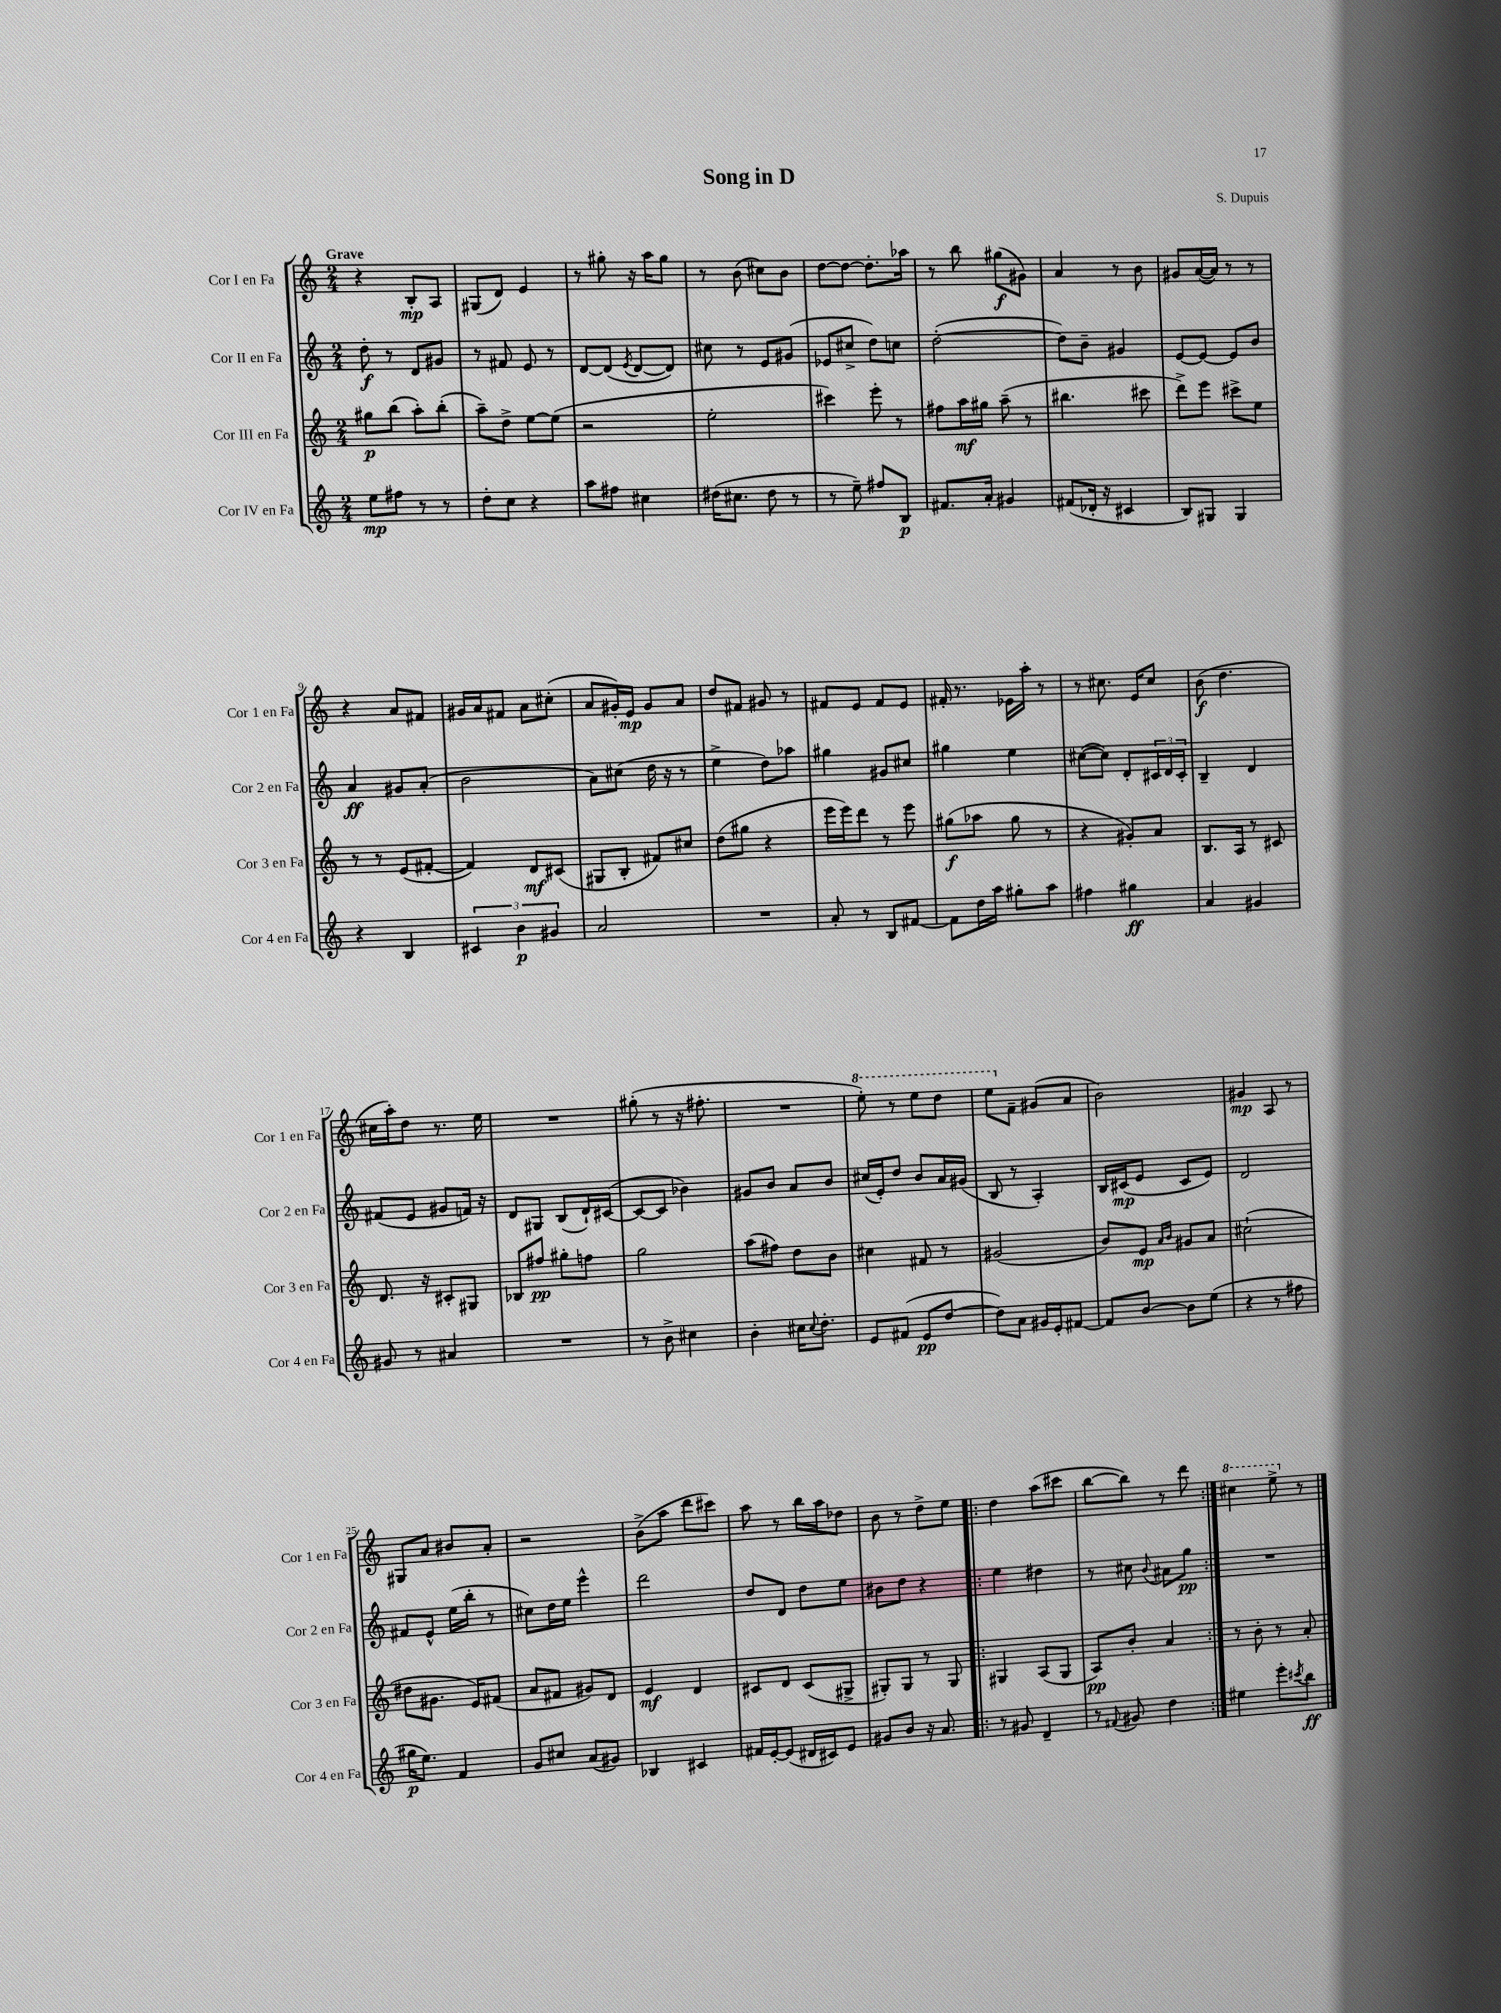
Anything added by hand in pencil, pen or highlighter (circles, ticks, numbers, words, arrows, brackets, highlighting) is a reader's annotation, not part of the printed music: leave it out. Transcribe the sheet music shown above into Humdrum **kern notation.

**kern	**dynam	**kern	**dynam	**kern	**dynam	**kern	**dynam
*part4	*part4	*part3	*part3	*part2	*part2	*part1	*part1
*staff4	*staff4	*staff3	*staff3	*staff2	*staff2	*staff1	*staff1
*I"Cor IV en Fa	*	*I"Cor III en Fa	*	*I"Cor II en Fa	*	*I"Cor I en Fa	*
*I'Cor 4 en Fa	*	*I'Cor 3 en Fa	*	*I'Cor 2 en Fa	*	*I'Cor 1 en Fa	*
*clefG2	*	*clefG2	*	*clefG2	*	*clefG2	*
*k[]	*	*k[]	*	*k[]	*	*k[]	*
*M2/4	*	*M2/4	*	*M2/4	*	*M2/4	*
=1	=1	=1	=1	=1	=1	=1	=1
!	!	!	!	!	!	!LO:TX:a:B:t=Grave	!
8ee\L	mp	8gg#X\L	p	8dd'\	f	4r	.
8ff#X\J	.	(8bb\J	.	8r	.	.	.
8r	.	8aa'\L)	.	8d/L	.	8B'/L	mp
8r	.	(8bb'\J	.	8g#X/J	.	8A/J	.
=2	=2	=2	=2	=2	=2	=2	=2
8dd'\L	.	8aa~\L)	.	8r	.	(8G#X/L	.
8cc\J	.	8dd^\J	.	8f#X/	.	8d/J)	.
4r	.	[8ee\L	.	8e/	.	4e/	.
.	.	(8ee\J]	.	8r	.	.	.
=3	=3	=3	=3	=3	=3	=3	=3
8aa\L	.	2r	.	[8d/L	.	8r	.
8ff#X\J	.	.	.	(8d/J]	.	8gg#X'\	.
.	.	.	.	8qe/	.	.	.
4cc#X\	.	.	.	[8d/L	.	16r	.
.	.	.	.	.	.	16aa\KL	.
.	.	.	.	8d/J])	.	8gg#\J	.
=4	=4	=4	=4	=4	=4	=4	=4
(16dd#X\KL	.	2ee'\	.	8cc#X\	.	8r	.
8.cc#X\J	.	.	.	.	.	.	.
.	.	.	.	8r	.	(8b\	.
8dd#\	.	.	.	8e/L	.	8cc#X\L)	.
8r	.	.	.	(8g#X/J	.	8b\J	.
=5	=5	=5	=5	=5	=5	=5	=5
8r	.	4ccc#X\)	.	8e-X/L	.	[8dd\L	.
8ee~\)	.	.	.	8cc#X^/J	.	8dd\J_	.
8ff#X/L	.	8eee'\	.	8dd\L)	.	8.dd'\L]	.
8B/J	p	8r	.	8ccn\J	.	.	.
.	.	.	.	.	.	16aa-X\Jk	.
=6	=6	=6	=6	=6	=6	=6	=6
8.f#X/L	.	8ff#X\L	.	([2dd'\	.	8r	.
.	.	16aa\L	mf	.	.	8bb\	.
16a'/Jk	.	16gg#X\JJ	.	.	.	.	.
4g#X/	.	(8aa~\	.	.	.	(8gg#X\L	f
.	.	8r	.	.	.	8g#X\J)	.
=7	=7	=7	=7	=7	=7	=7	=7
(8f#X/L	.	4.bb#X\	.	8dd\L])	.	4a/	.
16d-X'/Jk	.	.	.	8b~\J	.	.	.
16r	.	.	.	.	.	.	.
4c#X/	.	.	.	4g#X/	.	8r	.
.	.	8ccc#X\	.	.	.	8b\	.
=8	=8	=8	=8	=8	=8	=8	=8
8B/L)	.	8ddd^\L)	.	[8e/L	.	8g#X/L	.
8G#X/J	.	8eee\J	.	8e/J_	.	([16a/L	.
.	.	.	.	.	.	16a/JJ])	.
4G#/	.	8ccc#X^\L	.	8e/L]	.	8r	.
.	.	8ee\J	.	8b/J	.	8r	.
!!LO:LB:g=z
=9	=9	=9	=9	=9	=9	=9	=9
4r	.	8r	.	4a/	ff	4r	.
.	.	8r	.	.	.	.	.
4B/	.	(8e/L	.	8g#X/L	.	8a/L	.
.	.	[8f#X'/J	.	(8a'/J	.	8f#X/J	.
=10	=10	=10	=10	=10	=10	=10	=10
6c#X/	.	4f#/])	.	2b\	.	16g#X/LL	.
.	.	.	.	.	.	16a/J	.
.	.	.	.	.	.	8f#X/J	.
6b\	p	.	.	.	.	.	.
.	.	8d/L	mf	.	.	8a\L	.
6g#X/	.	.	.	.	.	.	.
.	.	(8c#X/J	.	.	.	(8cc#X'\J	.
=11	=11	=11	=11	=11	=11	=11	=11
2a/	.	8G#X/L	.	8a\L)	.	8a/L	.
.	.	8B'/J	.	(8cc#X\J	.	16g#X'/L)	.
.	.	.	.	.	.	16e/JJ	mp
.	.	8f#X/L)	.	16dd\	.	8g#/L	.
.	.	.	.	16r	.	.	.
.	.	8cc#X/J	.	8r	.	8a/J	.
=12	=12	=12	=12	=12	=12	=12	=12
2r	.	(8dd\L	.	4ee^\	.	8dd/L	.
.	.	8gg#X\J	.	.	.	8f#X/J	.
.	.	4r	.	8dd\L)	.	8g#X/	.
.	.	.	.	8aa-X\J	.	8r	.
=13	=13	=13	=13	=13	=13	=13	=13
8a'/	.	16eee\LL	.	4gg#X\	.	8f#X/L	.
.	.	16eee\J)	.	.	.	.	.
8r	.	8ddd\J	.	.	.	8e/J	.
8B/L	.	8r	.	8g#X/L	.	8f#/L	.
[8f#X/J	.	8eee\	.	8cc#X/J	.	8e/J	.
=14	=14	=14	=14	=14	=14	=14	=14
8f#\L]	.	(8gg#X\L	f	4gg#X\	.	16f#X'/	.
.	.	.	.	.	.	8.r	.
16dd\L	.	8aa-X\J	.	.	.	.	.
16aa\JJ	.	.	.	.	.	.	.
8gg#X'\L	.	8gg#\	.	4ee\	.	16e-X\LL	.
.	.	.	.	.	.	16aa'\JJ	.
8aa\J	.	8r	.	.	.	8r	.
=15	=15	=15	=15	=15	=15	=15	=15
4ff#X\	.	4r	.	([8cc#X\L	.	8r	.
.	.	.	.	8cc#\J])	.	8.cc#X\	.
4gg#X\	ff	8g#X'/L)	.	8d'/L	.	.	.
.	.	.	.	.	.	16e/KL	.
.	.	8a/J	.	24c#X/L	.	8cc#/J	.
.	.	.	.	24d/	.	.	.
.	.	.	.	24c#'/JJ	.	.	.
=16	=16	=16	=16	=16	=16	=16	=16
4a/	.	8.B/L	.	4B~/	.	(8b\	f
.	.	.	.	.	.	4.dd\	.
.	.	16A/Jk	.	.	.	.	.
4g#X/	.	8r	.	4d/	.	.	.
.	.	8c#X/	.	.	.	.	.
!!LO:LB:g=z
=17	=17	=17	=17	=17	=17	=17	=17
8g#X/	.	8.d/	.	(8f#X/L	.	16cc#X\LL	.
.	.	.	.	.	.	16aa'\J)	.
8r	.	.	.	8e/J	.	8dd\J	.
.	.	16r	.	.	.	.	.
4a#X/	.	8c#X'/L	.	8g#X/L	.	8.r	.
.	.	8G#X/J	.	16fn/Jk)	.	.	.
.	.	.	.	16r	.	16ee\	.
=18	=18	=18	=18	=18	=18	=18	=18
2r	.	8B-X/L	.	8d/L	.	2r	.
.	.	8ff#X/J	pp	8G#X/J	.	.	.
.	.	8gg#X'\L	.	(8B/L	.	.	.
.	.	8ffn\J	.	16d`/L)	.	.	.
.	.	.	.	([16c#X/JJ	.	.	.
=19	=19	=19	=19	=19	=19	=19	=19
8r	.	2gg\	.	8c#/L_	.	(8gg#X'\	.
8b^\	.	.	.	8c#/J]	.	8r	.
4cc#X\	.	.	.	4b-X\)	.	16r	.
.	.	.	.	.	.	8.ff#X'\	.
=20	=20	=20	=20	=20	=20	=20	=20
4b'\	.	(8aa\L	.	8g#X/L	.	2r	.
.	.	8ff#X\J)	.	8b/J	.	.	.
16cc#X\KL	.	8dd\L	.	8a/L	.	.	.
8qqcc#/	.	.	.	.	.	.	.
8.dd'\J	.	.	.	.	.	.	.
.	.	8b\J	.	8b/J	.	.	.
=21	=21	=21	=21	=21	=21	=21	=21
*	*	*	*	*	*	*8va	*
8e/L	.	4cc#X\	.	(16cc#X/LL	.	8eee'\)	.
.	.	.	.	16e'/J)	.	.	.
(8f#X/J	.	.	.	8dd/J	.	8r	.
8e/L	pp	8f#X/	.	8b/L	.	8eee\L	.
[8dd/J	.	8r	.	16a/L	.	8ddd\J	.
.	.	.	.	(16g#X/JJ	.	.	.
=22	=22	=22	=22	=22	=22	=22	=22
8dd\L])	.	(2g#X/	.	8B/	.	8eee\L	.
*	*	*	*	*	*	*X8va	*
8a\J	.	.	.	8r	.	8f~\J	.
16g#X/LL	.	.	.	4A'/)	.	(8g#X/L	.
16e'/J	.	.	.	.	.	.	.
[8f#X/J	.	.	.	.	.	8a/J	.
=23	=23	=23	=23	=23	=23	=23	=23
8f#/L]	.	8b/L)	.	16B/LL	.	2b\)	.
.	.	.	.	(16c#X/J	mp	.	.
[8b/J	.	8e/J	mp	8e/J	.	.	.
.	.	16qqa/LL	.	.	.	.	.
.	.	16qqb/JJ	.	.	.	.	.
8b\L]	.	8g#X/L	.	8c#/L	.	.	.
(8ee\J	.	8a/J	.	8e/J)	.	.	.
=24	=24	=24	=24	=24	=24	=24	=24
4r	.	(2cc#X`\	.	2d/	.	4g#X/	mp
8r	.	.	.	.	.	8A/	.
8ff#X\	.	.	.	.	.	8r	.
!!LO:LB:g=z
=25	=25	=25	=25	=25	=25	=25	=25
16gg#X\KL	p	8dd#X\L	.	8f#X/L	.	8G#X/L	.
8.ee\J)	.	.	.	.	.	.	.
.	.	8.g#X\J	.	8e^^/J	.	8a/J	.
4f/	.	.	.	(16ee\LL	.	8b#X/L	.
.	.	16e/KL)	.	16bb'\JJ	.	.	.
.	.	(8f#X/J	.	8r	.	8a'/J	.
=26	=26	=26	=26	=26	=26	=26	=26
8g/L	.	8a/L	.	8cc#X\L)	.	2r	.
8cc#X/J	.	8f#X/J	.	16dd\L	.	.	.
.	.	.	.	16ee\JJ	.	.	.
(8a/L	.	8g#X/L)	.	4eee^^\	.	.	.
8g#X/J)	.	8d/J	.	.	.	.	.
=27	=27	=27	=27	=27	=27	=27	=27
4B-X/	.	4e/	mf	2ddd\	.	(8b^\L	.
.	.	.	.	.	.	8aa\J	.
4c#X/	.	4d/	.	.	.	8ddd\L	.
.	.	.	.	.	.	8ccc#X\J)	.
=28	=28	=28	=28	=28	=28	=28	=28
16f#X/LL	.	8c#X/L	.	8dd/L	.	8aa\	.
[16e'/J	.	.	.	.	.	.	.
(8e/J]	.	8d/J	.	8d/J	.	8r	.
16d#X/LL	.	(8c#/L	.	8dd\L	.	16bb\LL	.
16c#X/J)	.	.	.	.	.	16aa\J	.
8e/J	.	8G#X^/J	.	8ee\J	.	8dd-X\J	.
=29	=29	=29	=29	=29	=29	=29	=29
8g#X/L	.	8G#X'/L)	.	8b#X\L	.	8b\	.
8b/J	.	8G#/J	.	8dd\J	.	8r	.
16r	.	8r	.	4r	.	8dd^\L	.
8.a/	.	.	.	.	.	.	.
.	.	8G#/	.	.	.	8ee\J	.
=30!|:	=30!|:	=30!|:	=30!|:	=30!|:	=30!|:	=30!|:	=30!|:
8r	.	4G#X/	.	4ee\	.	4dd\	.
8g#X/	.	.	.	.	.	.	.
4d~/	.	(8A/L	.	4dd#X\	.	(8aa\L	.
.	.	8G#/J	.	.	.	8ccc#X\J	.
=31	=31	=31	=31	=31	=31	=31	=31
8r	.	8A/L)	pp	8r	.	[8bb\L	.
8qqf#X/	.	.	.	.	.	.	.
8g#X/	.	8b'/J	.	8cc#X\	.	8bb\J])	.
.	.	.	.	8qqb/	.	.	.
4dd\	.	4a/	.	8a#X\L	.	8r	.
.	.	.	.	8gg\J	pp	8ddd\	.
=32:|!	=32:|!	=32:|!	=32:|!	=32:|!	=32:|!	=32:|!	=32:|!
*	*	*	*	*	*	*8va	*
4ee#X\	.	8r	.	2r	.	4ccc#X\	.
.	.	8b'\	.	.	.	.	.
8eee'\L	.	8r	.	.	.	8eee^\	.
8qccc#X/	.	.	.	.	.	.	.
*	*	*	*	*	*	*X8va	*
8bb\J	ff	8a'/	.	.	.	8r	.
==	==	==	==	==	==	==	==
*-	*-	*-	*-	*-	*-	*-	*-
